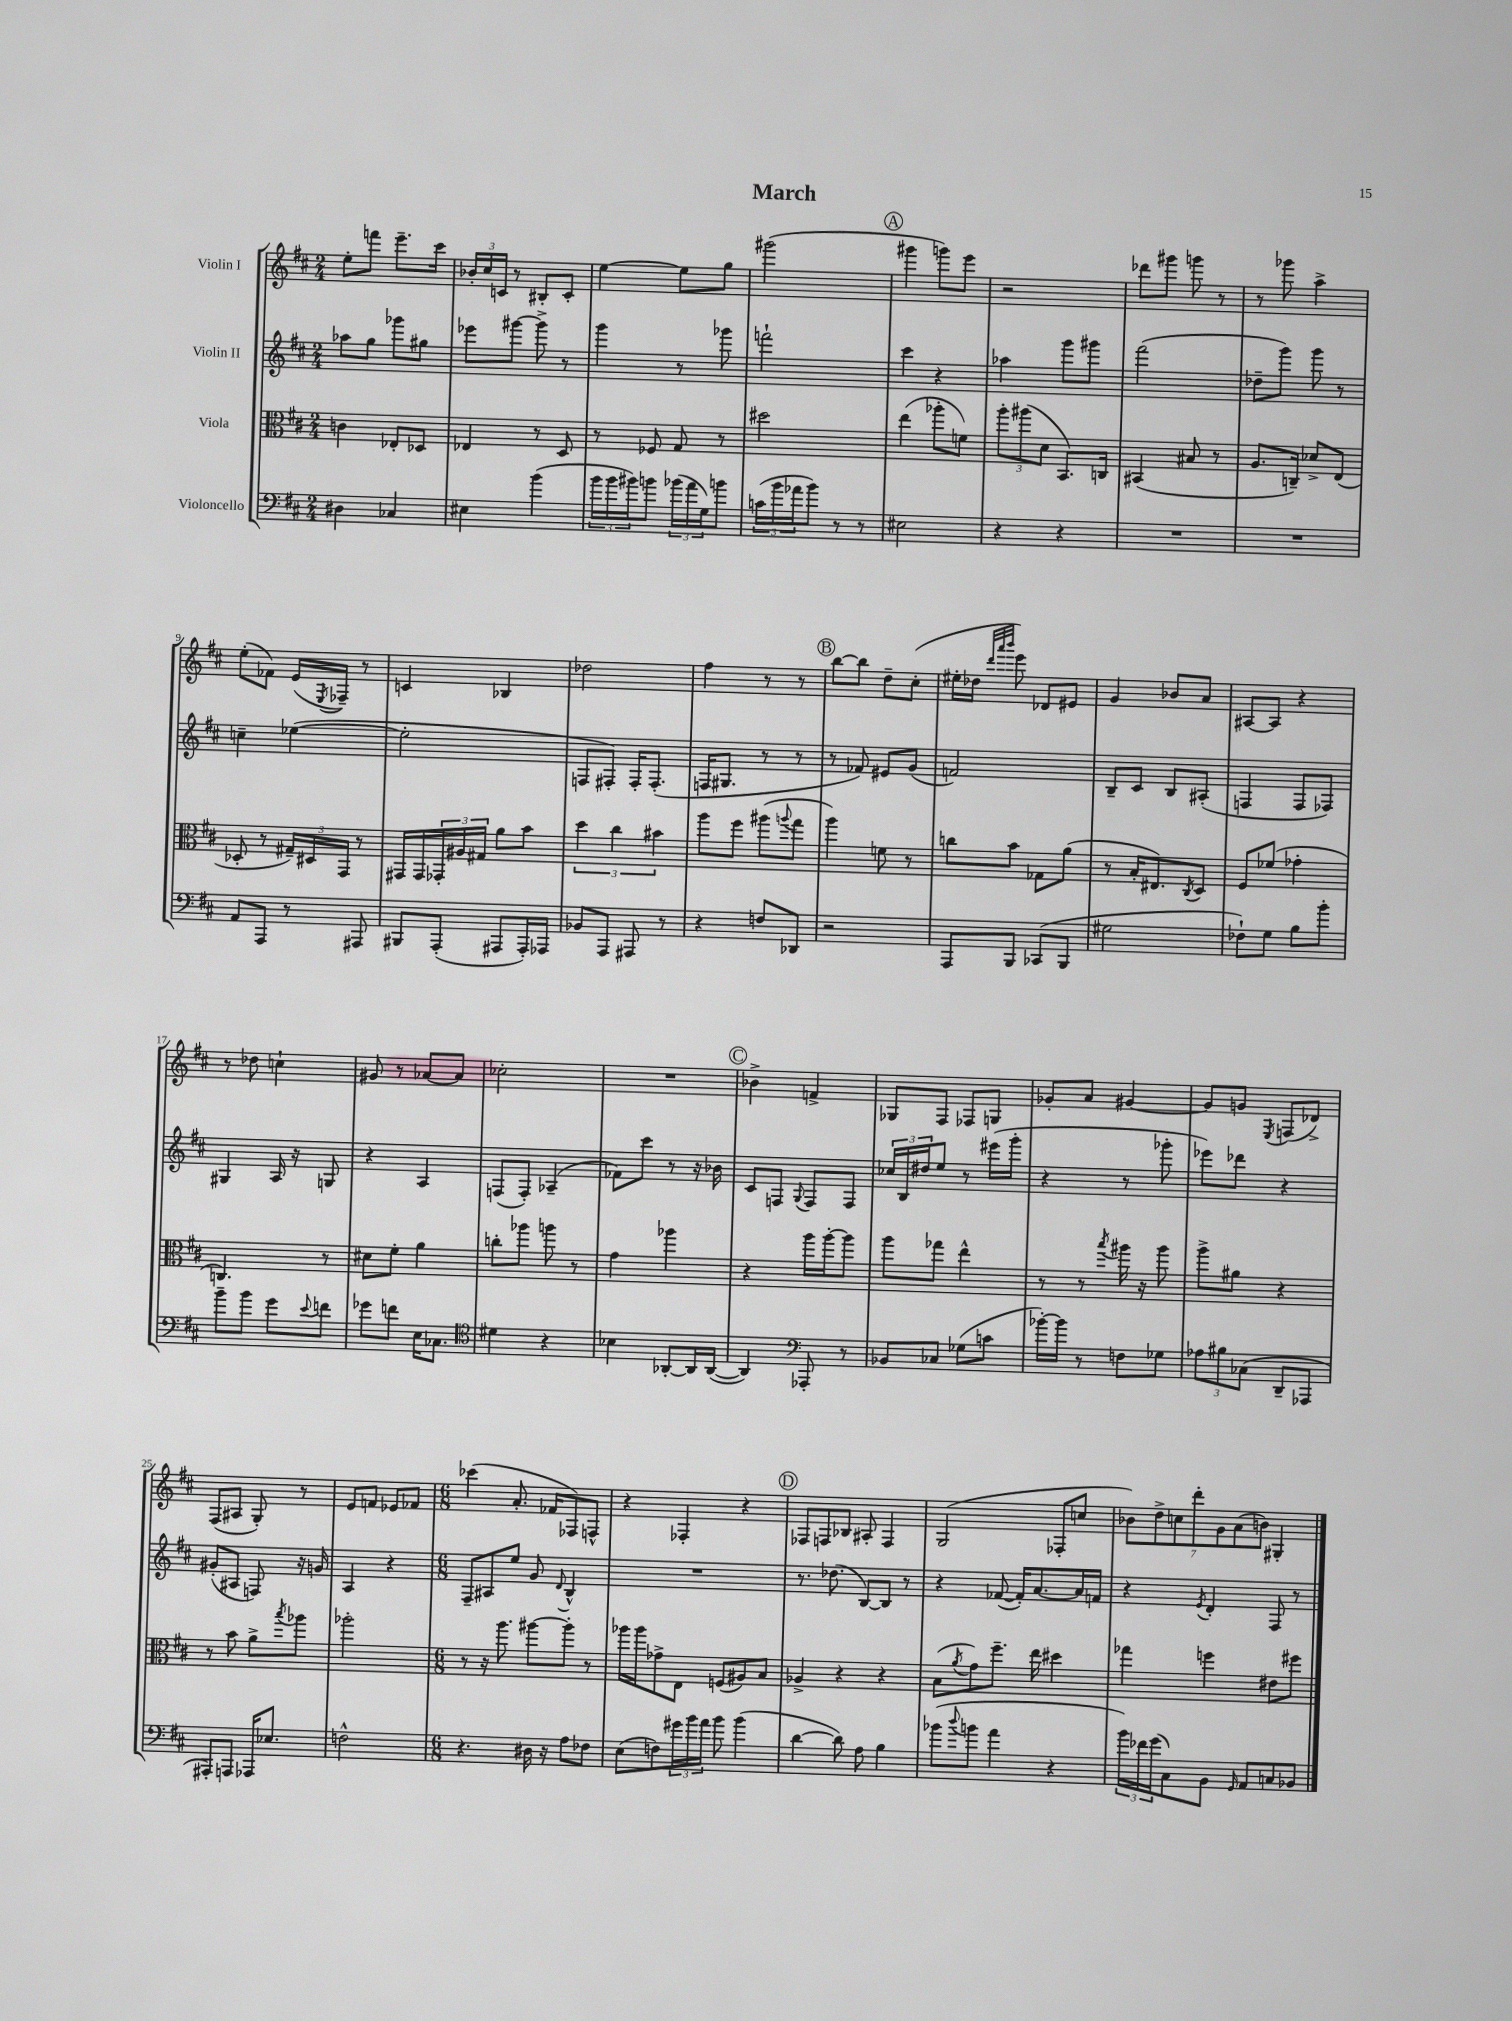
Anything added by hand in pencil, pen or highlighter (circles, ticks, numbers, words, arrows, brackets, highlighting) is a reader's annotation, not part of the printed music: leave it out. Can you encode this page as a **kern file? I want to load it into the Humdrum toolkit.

**kern	**kern	**kern	**kern
*part4	*part3	*part2	*part1
*staff4	*staff3	*staff2	*staff1
*I"Violoncello	*I"Viola	*I"Violin II	*I"Violin I
*clefF4	*clefC3	*clefG2	*clefG2
*k[f#c#]	*k[f#c#]	*k[f#c#]	*k[f#c#]
*M2/4	*M2/4	*M2/4	*M2/4
=1	=1	=1	=1
4D#X\	4cn\	8aa-X\L	8ee'\L
.	.	8gg\J	8fffn\J
4C-X/	8E-X'/L	8ggg-X\L	8.eee~\L
.	8D-X/J	8gg#X\J	.
.	.	.	16ccc#\Jk
=2	=2	=2	=2
4E#X\	4E-X/	8eee-X\L	24b-X'/LL
.	.	.	24cc#/
.	.	.	24cn/JJ
.	.	[8ggg#X\J	8r
(4b\	8r	8ggg#^\]	8B#X'/L
.	8D/	8r	8c'/J
=3	=3	=3	=3
24b\LL	8r	4ggg\	[4ee\
24b\	.	.	.
24b#X\J)	.	.	.
8bn\J	8F-X/	.	.
(24b-X\LL	8G/	8r	8ee\L]
24a\	.	.	.
24G\J)	.	.	.
8bn\J	8r	8ggg-X\	8gg\J
=4	=4	=4	=4
(24cn\LL	2dd#X\	2fffn`\	(2ggg#X\
24b\	.	.	.
24a-X\J	.	.	.
8b\J)	.	.	.
8r	.	.	.
8r	.	.	.
!!LO:REH:place=s1:t=A
=5	=5	=5	=5
2E#X\	(4ee\	4ccc#\	4ggg#X\
.	8aa-X'\L	4r	8gggn\L)
.	8fn\J)	.	8eee\J
=6	=6	=6	=6
4r	12aa'\L	4aa-X\	2r
.	(12aa#X\	.	.
.	12d\J	.	.
4r	8.BB/L)	8ggg\L	.
.	.	8ggg#X\J	.
.	16Cn/Jk	.	.
=7	=7	=7	=7
2r	(4BB#X/	(2fff#\	8ddd-X\L
.	.	.	8ggg#X\J
.	8B#X/	.	8gggn\
.	8r	.	8r
=8	=8	=8	=8
2r	8.A/L	8dd-X~\L	8r
.	.	8ggg\J)	8ggg-X\
.	16Cn~/Jk)	.	.
.	8d-X^/L	8ggg\	4aa^\
.	(8E/J	8r	.
!!LO:LB:g=z
=9	=9	=9	=9
8AA/L	8D-X'/	4ccn~\	(8ee'\L
8AAA/J	8r	.	8f-X\J)
8r	24G#X~/LL)	([4ee-X\	(16e/LL
.	24D#X/	.	.
.	.	.	8qE/
.	.	.	16F-X~/JJ)
.	24GG/JJ	.	.
8AAA#X/	8r	.	8r
=10	=10	=10	=10
8BBB#X/L	16GG#X/LL	2ee-'\]	4cn/
.	16GG#/	.	.
(8AAA'/J	24GG-X'/	.	.
.	24A#X/	.	.
.	24G#X/JJ	.	.
8AAA#X/L	8a\L	.	4B-X/
16AAA#'/L)	8b\J	.	.
16AAA-X/JJ	.	.	.
=11	=11	=11	=11
8BB-X/L	6dd\	8Fn/L	2dd-X\
8AAA/J	.	8F#X'/J)	.
.	6cc#\	.	.
8AAA#X/	.	16F#'/KL	.
.	.	(8.F#'/J	.
.	6b#X\	.	.
8r	.	.	.
=12	=12	=12	=12
4r	8aa\L	16Fn/KL	4ff#\
.	.	8.G#X/J	.
.	8ff#\J	.	.
8Fn/L	(8aa#X\L	8r	8r
.	8qqaan/	.	.
8DD-X/J	8gg\J	8r	8r
!!LO:REH:place=s1:t=B
=13	=13	=13	=13
2r	4aa\)	8r	[8bb\L
.	.	8f-X/)	8bb\J]
.	8fn\	8e#X/L	8dd~\L
.	8r	(8g/J	(8cc#'\J
=14	=14	=14	=14
8AAA/L	8ccn\L	2fn/)	16ee#X'\LL
.	.	.	16dd-X\JJ
.	.	.	32qqddd/LLL
.	.	.	32qqaaa/
.	.	.	32qqbbb/JJJ
8BBB/J	8b\J	.	8eee\)
(8CC-X/L	8G-X\L	.	8d-X/L
8BBB/J	(8a\J	.	8e#X/J
=15	=15	=15	=15
2G#X\	8r	8B~/L	4g/
.	16B'/KL	8c#/J	.
.	8.E#X/)	.	.
.	.	8B/L	8b-X/L
.	8qC#/	.	.
.	8D/J	(8A#X'/J	8a/J
=16	=16	=16	=16
8F-X`\L)	8F#/L	4Fn/	[8A#X/L
8G\J	(8f-X/J	.	8A#/J]
8B\L	4g-X'\	8F/L	4r
8b'\J	.	8F-X/J)	.
!!LO:LB:g=z
=17	=17	=17	=17
8b~\L	4.Cn/)	4G#X/	8r
8b\J	.	.	8dd-X\
8g\L	.	16A/	4ccn`\
.	.	16r	.
8qqe/	.	.	.
8fn\J	8r	8Gn/	.
=18	=18	=18	=18
8g-X\L	8d#X\L	4r	8g#X/
8fn\J	8f#'\J	.	8r
16E\KL	4a\	4A/	[8a-X/L
8.C-X\J	.	.	.
.	.	.	8a-/J]
=19	=19	=19	=19
*clefC4	*	*	*
4d#X\	8ccn'\L	(8Fn/L	2cc-X'\
.	8aa-X\J	8F'/J)	.
4r	8aan\	(4A-X~/	.
.	8r	.	.
=20	=20	=20	=20
4B-X\	4g\	8f-X\L)	2r
.	.	8ccc#\J	.
[8AA-X'/L	4aa-X\	8r	.
16AA-/L]	.	16r	.
([16AA-/JJ	.	16b-X\	.
!!LO:REH:place=s1:t=C
=21	=21	=21	=21
4AA-/])	4r	8c#/L	4b-X^\
.	.	8Fn/J	.
*clefF4	*	*	*
.	.	8qqG/	.
8AAA-X'/	16aa\LL	8F/L	4fn^/
.	[16aa'\J	.	.
8r	8aa\J]	8F/J	.
=22	=22	=22	=22
8BB-X/L	8aa\L	24cc-X/LL	8G-X/L
.	.	24B/	.
.	.	24dd#X/J	.
8C-X/J	8gg-X\J	8ee/J	8F#/J
(8G-X\L	4ee^^\	8r	8F-X/L
8cn\J	.	(16eee#X\LL	8Gn/J
.	.	16ggg'\JJ	.
=23	=23	=23	=23
[16b-X'\LL)	8r	4r	8g-X'/L
16b-\JJ]	.	.	.
8r	8r	.	8a/J
.	8qbb/	.	.
8Fn\L	16aa#X\	8r	[4g#X/
.	16r	.	.
8G-X\J	8aa#\	8ggg-X'\	.
=24	=24	=24	=24
12A-X\L	8aa^\L	8eee-X\L)	8g#/L]
12B#X\	.	.	.
.	8a#X\J	8ddd-X\J	8gn/J
(12C-X\J	.	.	.
.	.	.	8qE/
8DD~/L	4r	4r	(8Fn/L
8AAA-X/J	.	.	8d-X^/J)
!!LO:LB:g=z
=25	=25	=25	=25
8AAA#X'/L)	8r	(8g#X'/L	(8F#/L
8AAAn/J	8b\	8A#X/J	8A#X/J
16AAA-X/KL	8a^\L	8Fn/)	8G'/)
8.E-X/J	.	.	.
.	8qbb/	.	.
.	8aa-X\J	16r	8r
.	.	16gn/	.
=26	=26	=26	=26
2Fn^^\	2aa-X'\	4A/	8e/L
.	.	.	8fn/J
.	.	4r	8e-X/L
.	.	.	8f-X/J
=27	=27	=27	=27
*M6/8	*M6/8	*M6/8	*M6/8
4.r	8r	8F#~/L	(4ccc-X\
.	16r	8A#X/	.
.	8.aa\	.	.
.	.	8ee/J	8.a'/
16D#X\	[8aa#X\L	8g/	.
16r	.	.	16f-X/KL
.	.	8qqd/	.
8A\L	8aa#'\J]	4B^^/	8F-X/)
8F-X\J	8r	.	8Fn^^/J
=28	=28	=28	=28
(8E\L	16aa-X\LL	2.r	4r
.	16aa-\J	.	.
8Fn\)	8g-X^\	.	.
24g#X\L	8E\J	.	4F-X'/
24b\	.	.	.
24a\JJ	.	.	.
8b\	(8Fn/L	.	.
(4b\	8A#X/)	.	4r
.	8B/J	.	.
!!LO:REH:place=s1:t=D
=29	=29	=29	=29
[4d\	4A-X^/	8.r	8F-X/L
.	.	.	8Fn/
.	.	(8.dd-X\	.
8d\])	4r	.	8B-X/J
8A\	.	[8B/L)	8A#X'/
4B\	4r	8B/J]	4F/
.	.	8r	.
=30	=30	=30	=30
(8b-X\L	(8B\L	4r	(2G/
8qqdd/	8qa/	.	.
8bn\J	8g\)	.	.
4a\	8.ff#~\J	([8f-X/	.
.	.	16f-'/KL])	.
.	16ee\	[8.a/	.
4r	4dd#X\	.	8F-X'/L
.	.	16a/L]	8ccn/J
.	.	16fn/JJ	.
=31	=31	=31	=31
24b\LL)	4gg-X\	4r	14b-X\L)
24f-X\	.	.	.
.	.	.	14dd^\
(24g\J	.	.	.
8C#\)	.	.	.
.	.	.	14ccn\
.	.	.	14ddd'\
.	.	8qe/	.
8BB\J	4ffn\	4d'/	.
.	.	.	14g\
.	.	.	(14a\
16qqGG/	.	.	.
8AA/L	.	.	.
.	.	.	14bn\J)
8Cn/	8e#X\L	8F#/	4G#X'/
8BB-X/J	8ff#X\J	8r	.
==	==	==	==
*-	*-	*-	*-
